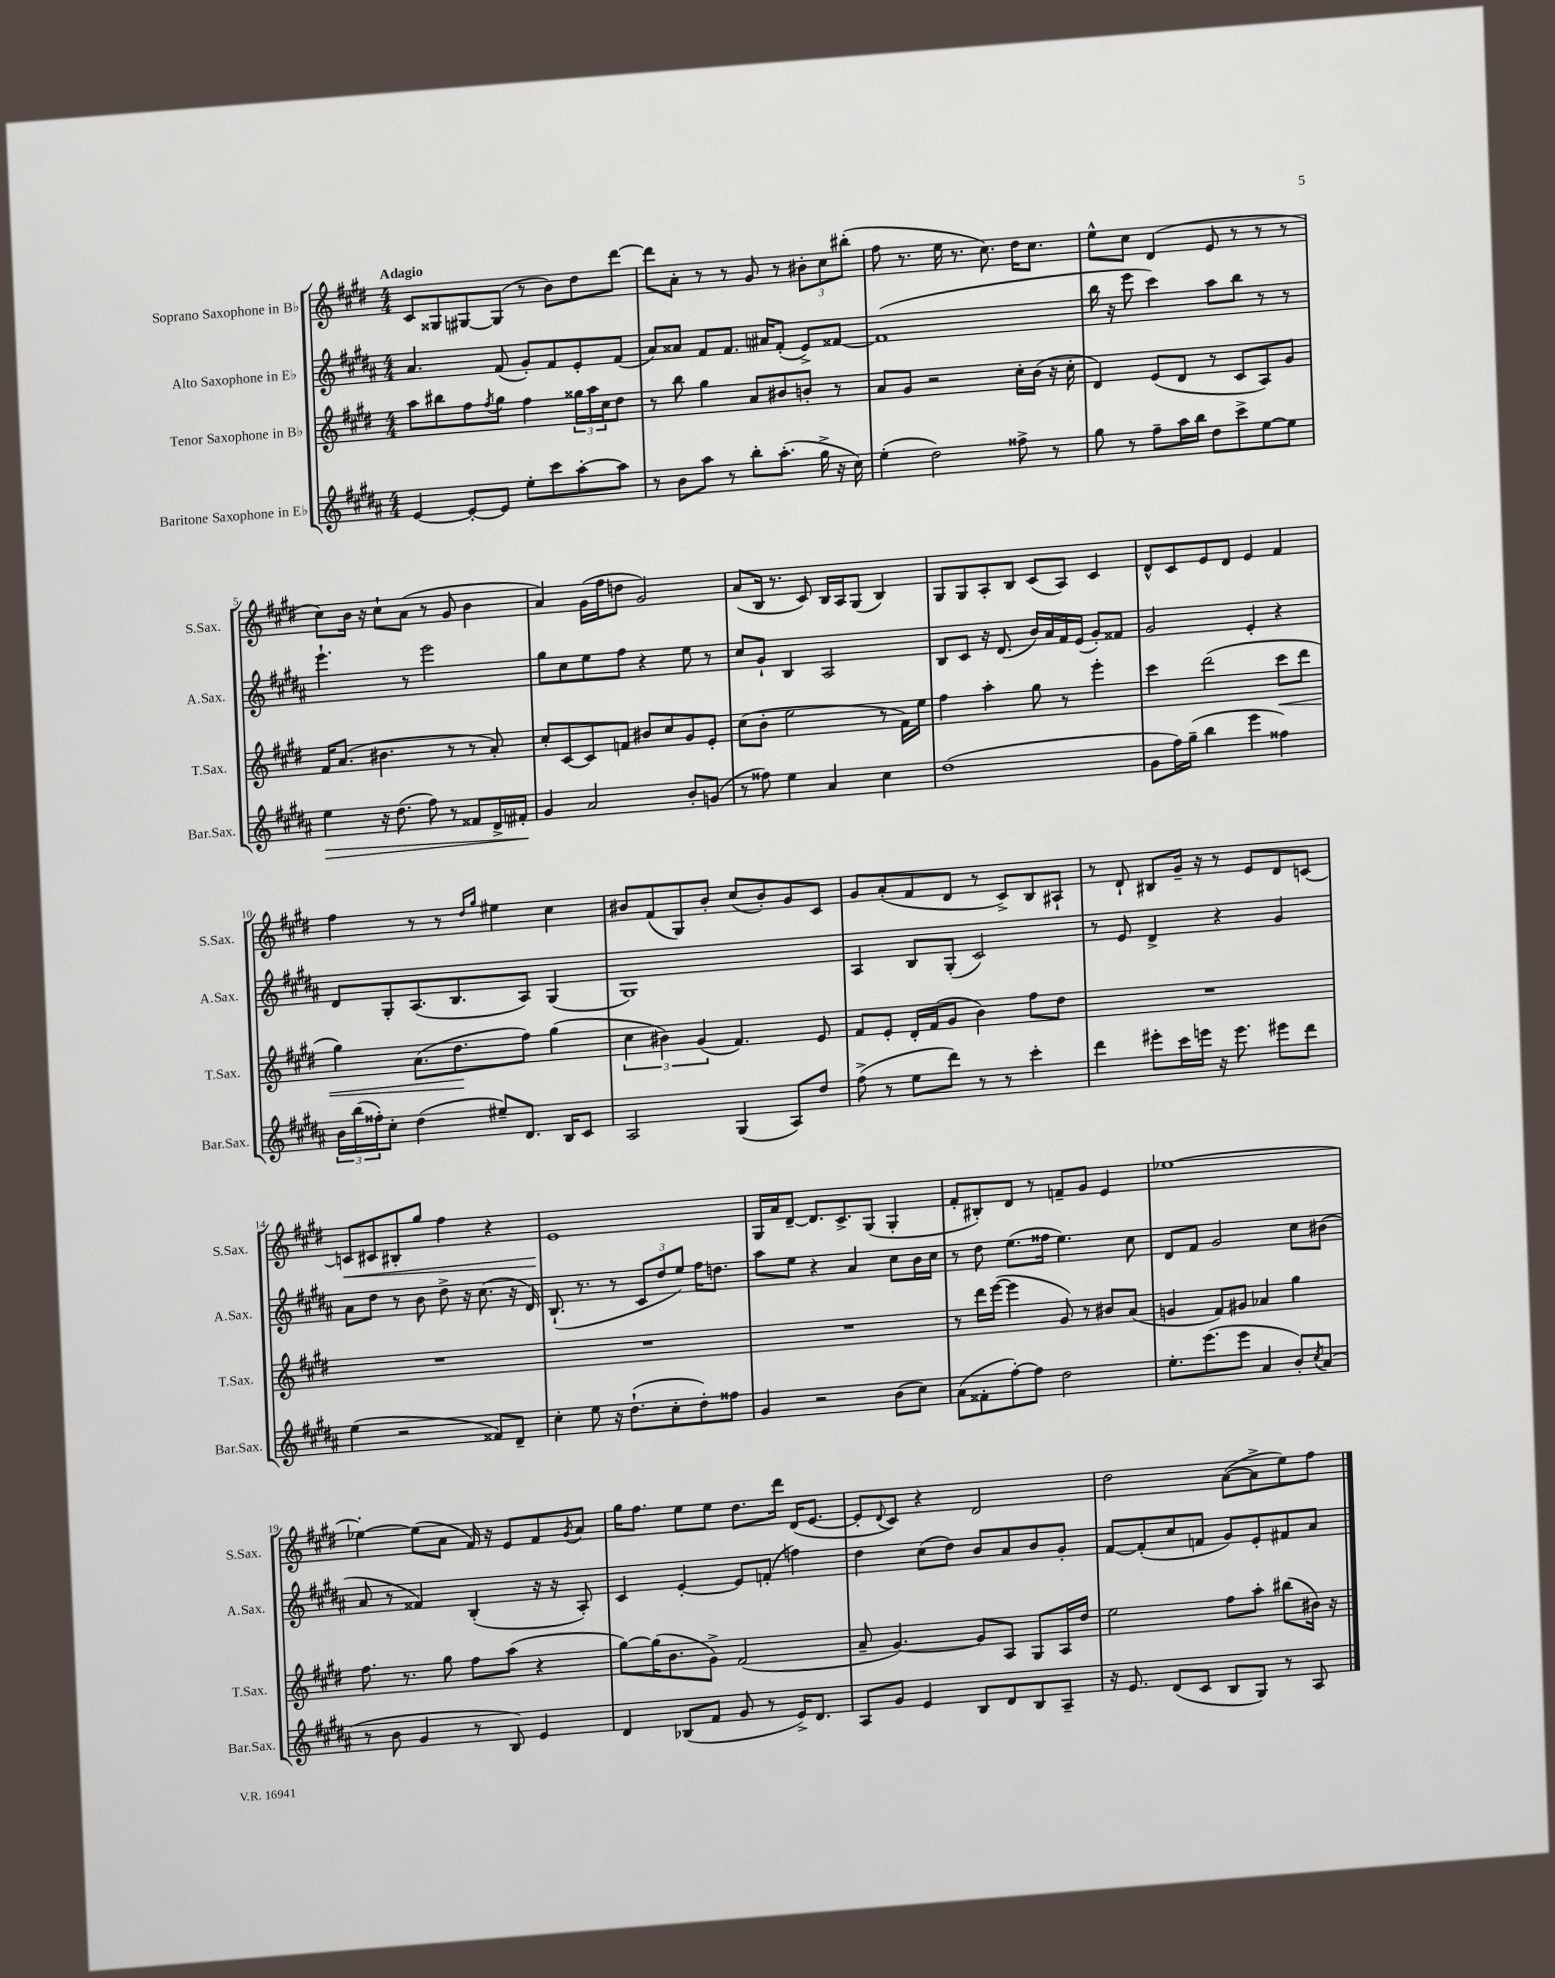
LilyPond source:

<<
\new StaffGroup <<
\new Staff = "s0" \with { instrumentName = "Soprano Saxophone in Bb" shortInstrumentName = "S.Sax." } {
    \clef treble \key e \major \numericTimeSignature \time 4/4 \tempo "Adagio"
    cis'8 gisis8 gis8~ gis8( r8 b'8) dis''8 dis'''8~ |
    dis'''8 a'8-. r8 r8 gis'8 r8 \tuplet 3/2 { bis'8-. cis''8 bis''8-.( } |
    fis''8 r8. e''16 r8. cis''8.) dis''16 cis''8. |
    e''8-^ cis''8 dis'4( e'8 r8 r8 r8 |
    cis''8) b'16 r16 cis''8-! a'8( r8 gis'8 b'4 |
    a'4) gis'16( fis''16 d''8 gis'2) |
    a'8( b16 r8. cis'8) b16 a16 gis8( b4) |
    gis8 gis8 a8-. b8 cis'8( a8) cis'4 |
    dis'8-^ cis'8 e'8 dis'8 e'4 fis'4 |
    fis''4 r8 r8 \grace { dis''16 gis''16 } eis''4 cis''4 |
    bis'8 fis'8( gis8) bis'8-. cis''8( bis'8-.) gis'8 cis'8 |
    gis'8 a'8-.( fis'8 dis'8 r8 cis'8->) b8 ais8-! |
    r8 dis'8-! bis8 gis'16-- r16 r8 e'8 dis'8 c'8~ |
    c'8\< cis'8 bis8-. gis''8 fis''4 r4 |
    e'1\! |
    gis16 a'16 dis'8~-- dis'8. cis'8.-> gis8( gis4-. |
    fis'8-. bis8-.) dis'8 r8 f'8-- gis'8 e'4 |
    ees''1~ |
    ees''4~-. ees''8( a'8 fis'16) r16 e'8 fis'8 \acciaccatura { gis'8 } a'8 |
    gis''16 fis''8. e''8 e''8 dis''8. dis'''16 dis'16( e'8.~ |
    e'8-. \appoggiatura { dis'8 } cis'8) r4 dis'2 |
    dis''2 a'8~( a'8-> e''8) fis''8 \bar "|." |
}
\new Staff = "s1" \with { instrumentName = "Alto Saxophone in Eb" shortInstrumentName = "A.Sax." } {
    \clef treble \key b \major \numericTimeSignature \time 4/4
    ais'4. fis'8( gis'8-.) fis'8 e'8-. fis'8( |
    ais'8) aisis'8 fis'8 fis'8. ais'16 fis'8-.( e'8->) fisis'8~ |
    fisis'1( |
    b''16 r16 e'''8 cis'''4) ais''8 b''8 r8 r8 |
    e'''4.-! r8 e'''2 |
    gis''8 cis''8 e''8 fis''8 r4 e''8 r8 |
    cis''8 gis'8-! b4 ais2 |
    b8 cis'8 r16 dis'8.( b'16) ais'16 fis'16 e'16( gis'8-.) fisis'8 |
    gis'2 e'4-. r4 |
    dis'8 gis8-. ais8.( b8. ais8) gis4( |
    gis1) |
    ais4 b8 gis8-.( cis'2) |
    r8 e'8 dis'4-> r4 gis'4 |
    ais'8 dis''8 r8 b'8 dis''8-> r16 cis''8.( r16 dis'16) |
    b8.-!( r8. r8 \tuplet 3/2 { cis'8 dis''8 e''8) } fis''16 d''8. |
    ais''8 e''8 r4 ais'4 cis''8 b'16 cis''16 |
    r8 dis''8 e''8.( fisis''16 e''4.) cis''8 |
    dis'8 fis'8 gis'2 cis''8 bis'8( |
    ais'8 r8 fisis'4) b4-.( r16 r16 ais8-.) |
    cis'4 e'4~-. e'8 f'8-.( f''4) |
    dis''4 cis''8( dis''8) b'8 ais'8 b'8 gis'8-. |
    fis'8~ fis'8-.( cis''8 f'8 gis'8) e'8-. fis'8 ais'8 \bar "|." |
}
\new Staff = "s2" \with { instrumentName = "Tenor Saxophone in Bb" shortInstrumentName = "T.Sax." } {
    \clef treble \key e \major \numericTimeSignature \time 4/4
    a''8 bis''8 fis''8 \acciaccatura { fis''8 } gis''8 fis''4 \tuplet 3/2 { gisis''16 a''16 cis''16 } dis''8 |
    r8 b''8 gis''4 a'8 bis'8 b'8-. r8 |
    a'8 gis'8 r2 cis''16-. b'16( r16 cis''16-. |
    dis'4) e'8( dis'8 r8 cis'8 a8) gis'8 |
    fis'16 a'8.( bis'4. r8 r8 a'8-.) |
    cis''8-. cis'8~ cis'8 f'8 bis'8 cis''8 gis'8 e'8-. |
    cis''8( b'8-. e''2 r8 fis'16) e''16 |
    fis''4 a''4-. gis''8 r8 e'''4-. |
    cis'''4 dis'''2( cis'''8\< dis'''8 |
    gis''4) a'8.( dis''8.\! fis''8) gis''4( |
    \tuplet 3/2 { cis''4 bis'4) gis'4( } fis'4.) e'8 |
    fis'8 e'8-. dis'16-. fis'16( gis'8 b'4) fis''8 dis''8 |
    R1 |
    R1 |
    R1 |
    R1 |
    r8 dis'''16 e'''16~( e'''4 gis'8) r8 bis'8 a'8( |
    g'4 fis'8) gis'8 aes'4 gis''4 |
    fis''8. r8. gis''8 fis''8 a''8( r4 |
    gis''8~) gis''16( b'8. gis'8->) fis'2( |
    a'8-- gis'4.~) gis'8 a8 gis8 a16 dis''16 |
    e''2 fis''8 a''8-. bis''8( bis'16) r16 \bar "|." |
}
\new Staff = "s3" \with { instrumentName = "Baritone Saxophone in Eb" shortInstrumentName = "Bar.Sax." } {
    \clef treble \key b \major \numericTimeSignature \time 4/4
    e'4~ e'8~-. e'8 e''8-. cis'''8 ais''8~-. ais''8 |
    r8 b'8 ais''8 r8 b''8-. ais''8.-.( gis''16-> r16 cis''16) |
    e''4-.( dis''2) fisis''8-> r8 |
    gis''8 r8 fis''8-- ais''16 b''16 dis''8 cis'''8-> e''8~ e''8 |
    e''4\> r16 dis''8.( fis''8) r8 fisis'8 dis'16-> fis'16-.\! |
    gis'4 ais'2 b'8-. g'8( |
    r8 fisis''8) e''4 ais'4 cis''4 |
    dis''1( |
    gis'8 fis''16) gis''16--( b''4 e'''4 fisis''4) |
    \tuplet 3/2 { b'16 b''16( fisis''16-.) } cis''8-. dis''4( eis''8--) dis'8. b16 cis'8 |
    ais2 gis4( ais8) dis''8 |
    fis''8->( r8 e''8 dis'''8) r8 r8 cis'''4-. |
    dis'''4 eis'''8-. cis'''16 e'''16 r16 e'''8. eis'''8 dis'''8 |
    e''4( r2 fisis'8) dis'8-- |
    cis''4-. e''8 r16 dis''8.-!( cis''8-. dis''8-.) fisis''8 |
    gis'4 r2 b'8( cis''8) |
    ais'8( fisis'8-. fis''8~-.) fis''8 dis''2 |
    e''8.-. e'''8.( e'''8 ais'4 b'8-.) \acciaccatura { cis''8 } ais'8( |
    r8 b'8 gis'4 r8 b8) e'4 |
    dis'4 bes8( fis'8 gis'8 r8 e'16->) dis'8. |
    ais8 gis'8 e'4 b8 dis'8 b8 ais8-- |
    r16 e'8. dis'8( cis'8 b8 gis8) r8 ais8 \bar "|." |
}
>>
>>
